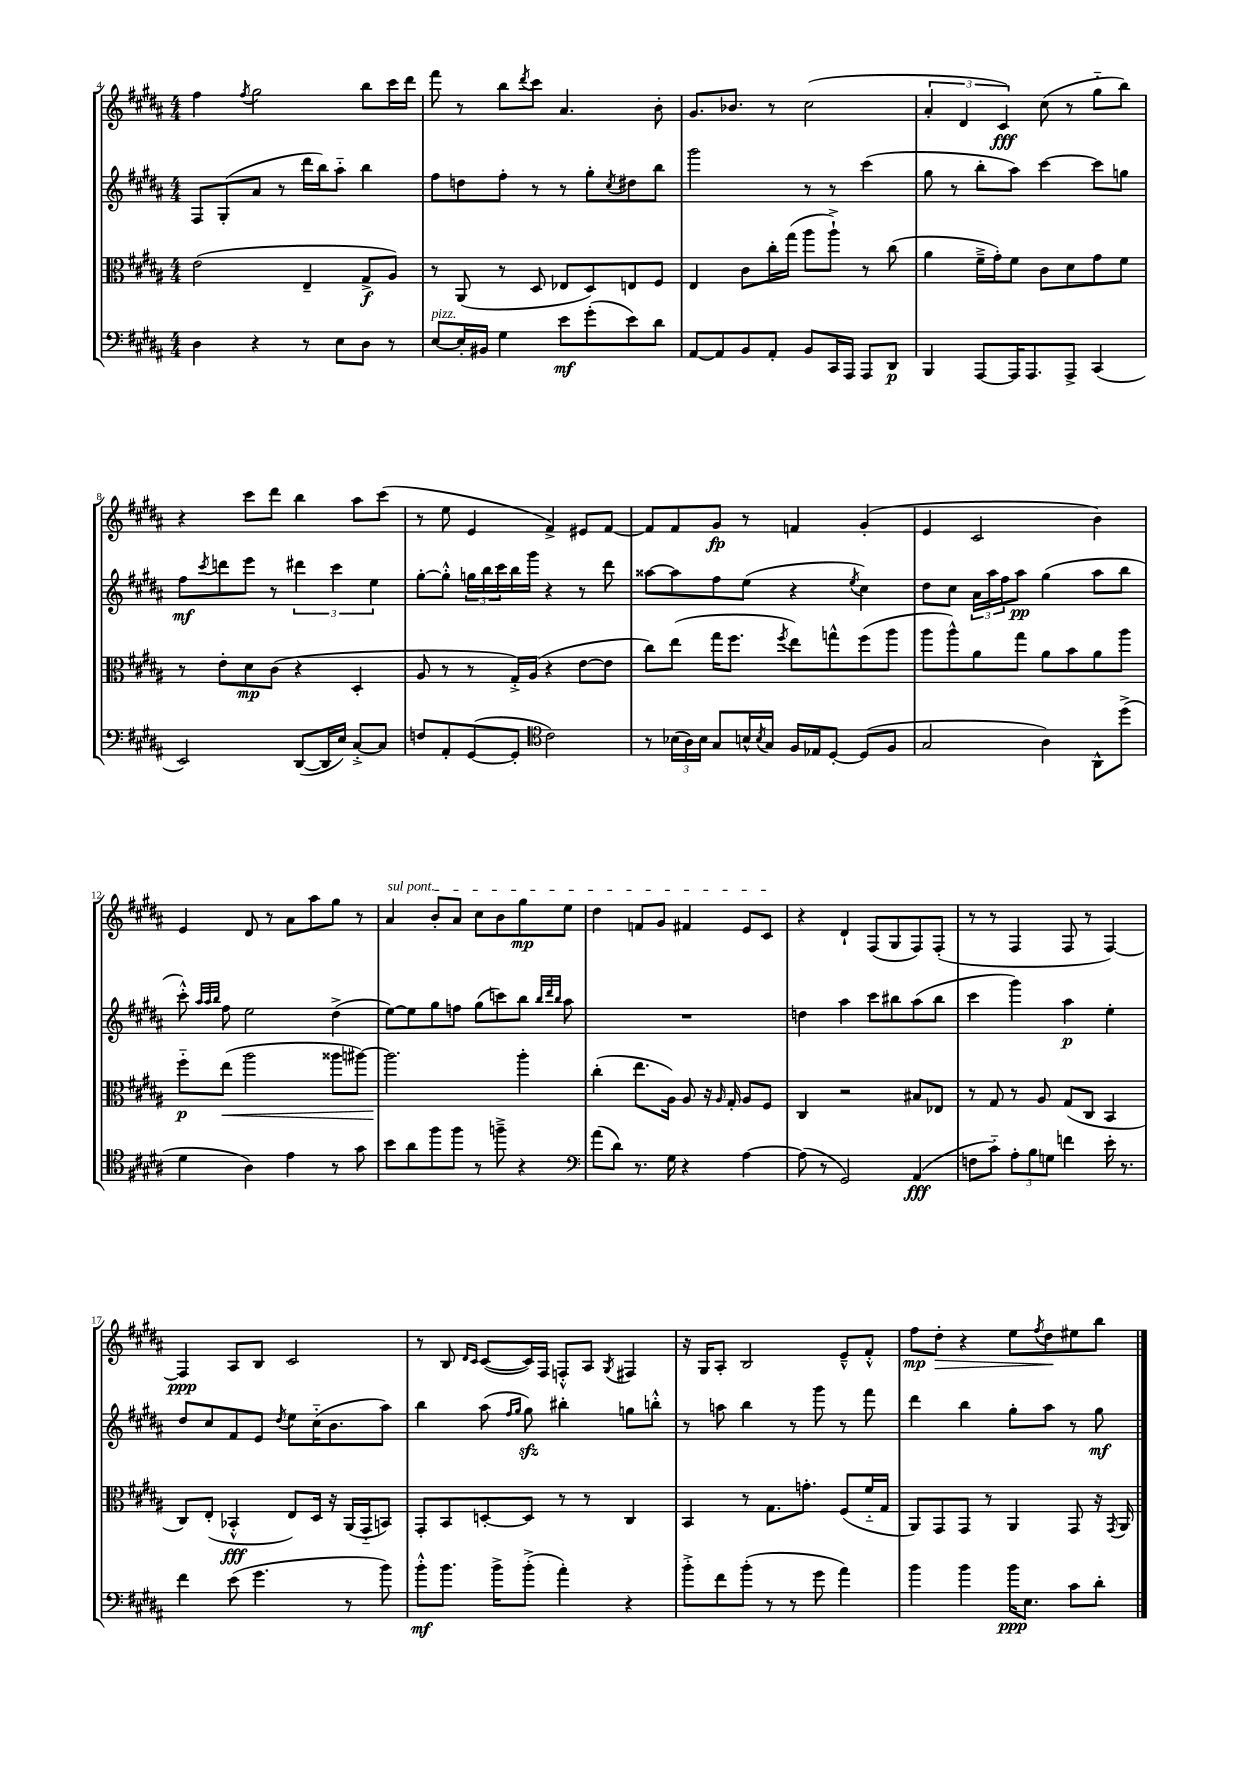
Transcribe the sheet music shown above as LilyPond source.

<<
\new StaffGroup <<
\new Staff = "s0" {
    \clef treble \key b \major \numericTimeSignature \time 4/4
    fis''4 \acciaccatura { fis''8 } gis''2 b''8 cis'''16 dis'''16 |
    fis'''8 r8 b''8 \acciaccatura { dis'''8 } cis'''8 ais'4. b'8-. |
    gis'8. bes'8. r8 cis''2( |
    \tuplet 3/2 { ais'4-. dis'4 cis'4\fff) } cis''8( r8 gis''8-_ b''8) |
    r4 cis'''8 dis'''8 b''4 ais''8 cis'''8( |
    r8 e''8 e'4 fis'4->) eis'8 fis'8~ |
    fis'8 fis'8 gis'8\fp r8 f'4 gis'4-.( |
    e'4 cis'2 b'4) |
    e'4 dis'8 r8 ais'8 ais''8 gis''8 r8 |
    \once \override TextSpanner.bound-details.left.text = \markup { \italic "sul pont." } ais'4\startTextSpan b'8-. ais'8 cis''8 b'8 gis''8\mp e''8 |
    dis''4 f'8 gis'8 fis'4 e'8 cis'8\stopTextSpan |
    r4 dis'4-! fis8( gis8 fis8) fis8-.( |
    r8 r8 fis4 fis8 r8 fis4~) |
    fis4\ppp ais8 b8 cis'2 |
    r8 b8 \grace { dis'16 cis'16 } cis'8~( cis'16) fis16 f8-.-^ ais8 \acciaccatura { gis8 } fis4 |
    r16 gis16 ais8-. b2 e'8---^ fis'8-.-^ |
    fis''8\mp dis''8-.\> r4 e''8 \acciaccatura { fis''8 } dis''8\! eis''8 b''8 \bar "|." |
}
\new Staff = "s1" {
    \clef treble \key b \major \numericTimeSignature \time 4/4
    fis8 gis8-.( ais'8 r8 dis'''16 b''16) ais''8-_ b''4 |
    fis''8 d''8 fis''8-. r8 r8 gis''8-. \acciaccatura { cis''8 } dis''8 b''8 |
    gis'''2 r8 r8 cis'''4( |
    gis''8 r8 b''8-. ais''8) cis'''4~ cis'''8 g''8 |
    fis''8\mf \acciaccatura { cis'''8 } d'''8 e'''8 r8 \tuplet 3/2 { dis'''4 cis'''4 e''4 } |
    gis''8~-. gis''8-.-^ \tuplet 3/2 { g''16 b''16 cis'''16 } b''16 gis'''16 r4 r8 dis'''8 |
    aisis''8~ aisis''8 fis''8 e''8( r4 \acciaccatura { e''8 } cis''4) |
    dis''8 cis''8 \tuplet 3/2 { ais'16 ais''16 fis''16 } ais''8\pp gis''4( ais''8 b''8 |
    cis'''8-.-^) \grace { ais''32 ais''32 b''32 } fis''8 e''2 dis''4->( |
    e''8~) e''8 gis''8 f''8 gis''8( c'''8) b''8 \grace { b''32 dis'''32 b''32 } ais''8 |
    R1 |
    d''4 ais''4 cis'''8 bis''8 ais''8( bis''8 |
    cis'''4 gis'''4) ais''4\p e''4-. |
    dis''8 cis''8 fis'8 e'8 \acciaccatura { dis''8 } e''8 cis''16-_( b'8. ais''8) |
    b''4 ais''8( \grace { fis''16 gis''16 } gis''8\sfz) bis''4-. g''8 b''8-.-^ |
    r8 a''8 b''4 r8 gis'''8 r8 fis'''8 |
    dis'''4 b''4 gis''8-. ais''8 r8 gis''8\mf \bar "|." |
}
\new Staff = "s2" {
    \clef alto \key b \major \numericTimeSignature \time 4/4
    e'2( e4-- gis8->\f ais8) |
    r8 ais,8( r8 dis8 ees8 dis8) e8 fis8 |
    e4 cis'8 cis''16-. gis''16( ais''8 ais''8-!->) r8 cis''8( |
    ais'4 fis'16---> gis'16-.) fis'8 cis'8 dis'8 gis'8 fis'8 |
    r8 e'8-. dis'8\mp cis'8( r4 dis4-. |
    ais8 r8 r8 gis16-.->) ais16( r4 e'8~ e'8 |
    cis''8) e''8( gis''16 fis''8. \acciaccatura { fis''8 } e''8) g''8-^ fis''8( ais''8 |
    ais''8 ais''8-^) ais'8 gis''8 ais'8 b'8 ais'8 ais''8 |
    fis''8-_\p e''8\<( ais''2 aisis''8 ais''8~) |
    ais''2.\! ais''4-. |
    cis''4-.( e''8. ais16) ais8 r16 \grace { ais16 } gis16-. ais8 fis8 |
    cis4 r2 bis8 ees8 |
    r8 gis8 r8 ais8 gis8( cis8 b,4 |
    cis8) e8-.( bes,4-.-^\fff e8) dis16 r16 ais,16( gis,16-_ b,8) |
    gis,8-. b,8 d8~-. d8 r8 r8 cis4 |
    b,4 r8 gis8. g'8.-. fis8( fis'16-_ gis16 |
    ais,8) gis,8 gis,8 r8 ais,4 gis,8 r16 \acciaccatura { gis,8 } ais,16 \bar "|." |
}
\new Staff = "s3" {
    \clef bass \key b \major \numericTimeSignature \time 4/4
    dis4 r4 r8 e8 dis8 r8 |
    e8~^\markup { \italic "pizz." } e16-. bis,16 gis4 e'8\mf gis'8-.( e'8) dis'8 |
    ais,8~ ais,8 b,8 ais,8-. b,8 cis,16 ais,,16 ais,,8 dis,8\p |
    b,,4 ais,,8~ ais,,16 ais,,8. ais,,8-> cis,4( |
    e,2) dis,8~( dis,16 e16) cis8~-.-> cis8 |
    f8 ais,8-. gis,8~( gis,8-. \clef tenor cis'2) |
    r8 \tuplet 3/2 { bes16( ais16) bes16 } gis8 b16-^ \acciaccatura { b8 } gis16 fis16 ees16 dis8~-. dis8( fis8 |
    gis2 ais4) ais,8-^ dis''8->( |
    dis'4 ais4) e'4 r8 gis'8 |
    b'8 ais'8 fis''8 fis''8 r8 f''8---> r4 |
    \clef bass ais'8( dis'8) r8. gis16 r4 ais4~ |
    ais8( r8 gis,2) ais,4\fff( |
    f8 cis'8-_) \tuplet 3/2 { ais8-. b8 g8 } f'4 e'16-. r8. |
    fis'4 e'8( gis'4. r8 b'8) |
    b'8-.-^\mf b'8. b'16-> b'8-.->( ais'4-.) r4 |
    b'8-.-> fis'8 b'8-.( r8 r8 gis'8 ais'4) |
    b'4 b'4 b'16\ppp e8. cis'8 dis'8-. \bar "|." |
}
>>
>>
\layout { \context { \Score currentBarNumber = #4 } }
